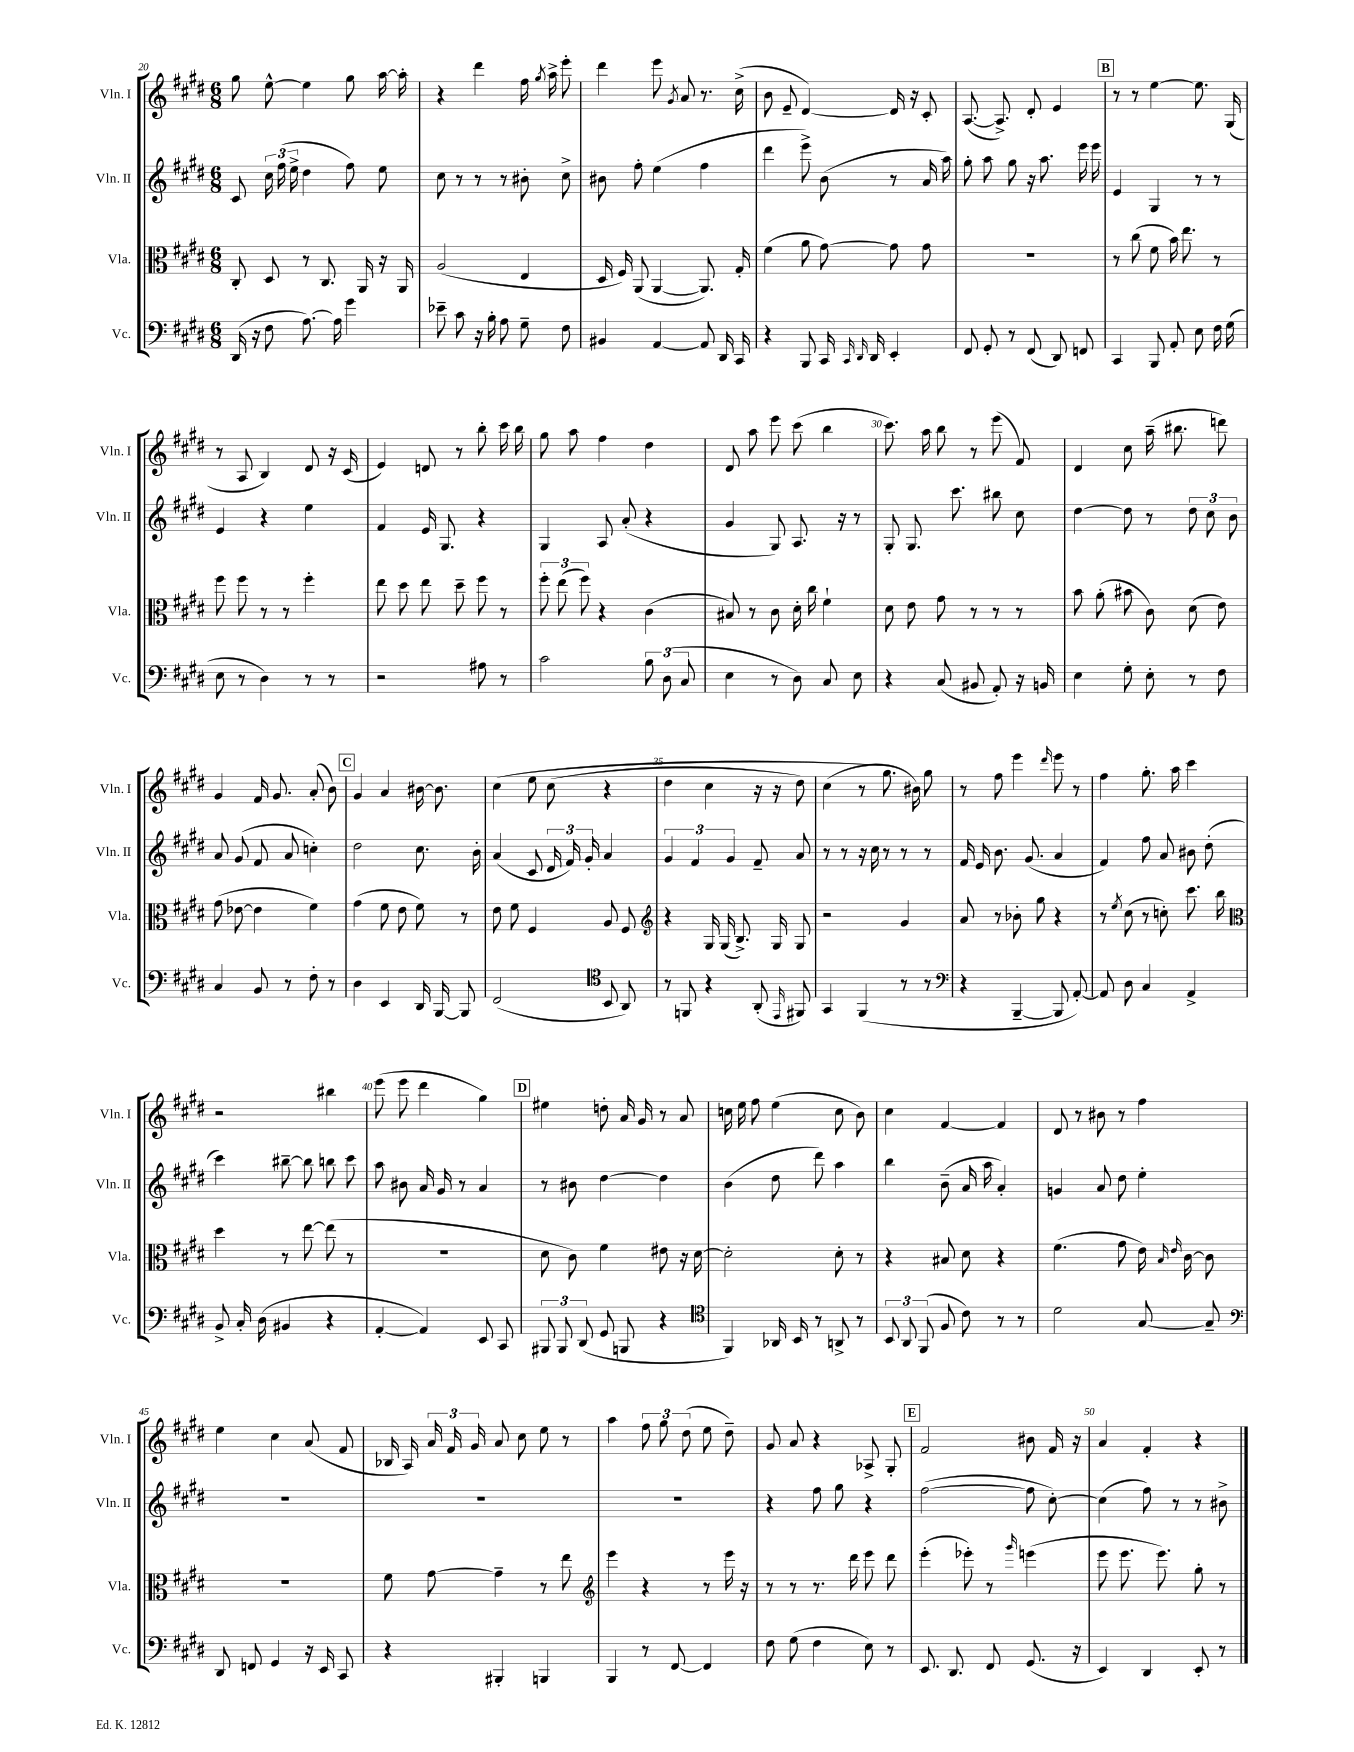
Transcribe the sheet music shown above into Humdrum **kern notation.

**kern	**kern	**kern	**kern
*staff4	*staff3	*staff2	*staff1
*clefF4	*clefC3	*clefG2	*clefG2
*k[f#c#g#d#]	*k[f#c#g#d#]	*k[f#c#g#d#]	*k[f#c#g#d#]
*M6/8	*M6/8	*M6/8	*M6/8
(16DD#/	8C#'/	8c#/	8gg#\
16r	.	.	.
8F#\	8D#/	24cc#\	[8ee^^\
.	.	(24ff#\	.
.	.	24ee^\	.
[8.A\)	8r	4dd#\	4ee\]
.	8.C#/	.	.
16A\]	.	.	.
4g#\	.	8ff#\)	8gg#\
.	16AA/	.	.
.	16r	8ee\	[16aa\
.	16AA/	.	16aa'\]
=	=	=	=
8e-~\	(2A/	8cc#\	4r
8c#\	.	8r	.
16r	.	8r	4ddd#\
16B'\	.	.	.
8A\	.	8r	.
8G#~\	4E/	8b#'\	16ff#\
.	.	.	8qgg#/
.	.	.	16aa^\
8F#\	.	8cc#^\	8eee'\
=	=	=	=
4BB#/	16D#/	8b#\	4ddd#\
.	16F#/)	.	.
.	(8AA/	8ff#'\	.
[4AA/	[4AA/	(4ee\	8eee\
.	.	.	8qg#/
.	.	.	8a/
8AA/]	8.AA/])	4ff#\	8.r
16DD#/	.	.	.
16CC#/	16G#'/	.	(16cc#^\
=	=	=	=
4r	(4f#\	4ddd#\	8b\
.	.	.	8e~/
8BBB/	8a\	8eee^\)	[4d#/)
16CC#/	[8g#\)	(8b\	.
16qqCC#/	.	.	.
16qqDD#/	.	.	.
16DD#/	.	.	.
4EE'/	8g#\]	8r	16d#/]
.	.	.	16r
.	8g#\	16a/	8c#'/
.	.	16aa\)	.
=	=	=	=
8FF#/	2.r	8gg#'\	([8.A/
8GG#'/	.	8aa\	.
.	.	.	8.A^/])
8r	.	8gg#\	.
(8FF#/	.	16r	8d#'/
.	.	8.aa\	.
8DD#/)	.	.	4e/
8FF/	.	16eee\	.
.	.	16eee\	.
=	=	=	=
4CC#/	8r	4e/	8r
.	(8cc#\	.	8r
8BBB/	8f#\	4G#/	[4ee\
8AA'/	16b\)	.	.
.	8.ee\	.	.
8E\	.	8r	8.ee\]
16F#\	8r	8r	.
(16G#\	.	.	(16G#/
=	=	=	=
8E\	8ff#\	4e/	8r
8r	8ff#\	.	8A/
4D#\)	8r	4r	4B/)
.	8r	.	.
8r	4ff#'\	4ee\	8d#/
8r	.	.	16r
.	.	.	(16c#/
=	=	=	=
2r	8ee\	4f#/	4e/)
.	8dd#\	.	.
.	8ee\	16e/	8d/
.	.	8.G#/	.
.	8dd#~\	.	8r
8A#\	8ff#\	4r	8bb'\
8r	8r	.	16ccc#\
.	.	.	16bb\
=	=	=	=
2c#\	12ff#'\	4G#/	8gg#\
.	(12ee\	.	.
.	.	.	8aa\
.	12ff#\)	.	.
.	4r	8A/	4ff#\
.	.	(8a'/	.
12B\	(4c#\	4r	4dd#\
(12D#\	.	.	.
12C#/	.	.	.
=	=	=	=
4E\	8B#/)	4g#/	8d#/
.	8r	.	8aa\
8r	8c#\	8G#/)	8eee\
8D#\)	16d#'\	8.A/	(8ccc#\
.	16cc#\	.	.
8C#/	4f#`\	.	4bb\
.	.	16r	.
8E\	.	8r	.
=	=	=	=
4r	8d#\	8G#'/	8.ccc#\)
.	8e\	8.G#/	.
.	.	.	16aa\
(8C#/	8g#\	.	8bb\
.	.	8.ccc#\	.
8BB#/	8r	.	8r
8AA'/)	8r	8bb#\	(8eee\
16r	8r	8cc#\	8f#/)
16BB/	.	.	.
=	=	=	=
4E\	8b\	[4dd#\	4d#/
.	(8a'\	.	.
8G#'\	8b#\	8dd#\]	8cc#\
8E'\	8c#\)	8r	(16aa~\
.	.	.	8.bb#\
8r	(8d#\	12dd#\	.
.	.	12cc#\	.
8F#\	8e\)	.	8ddd\)
.	.	12b\	.
=	=	=	=
4C#/	(8g#\	8a/	4g#/
.	[8e-\	(8g#/	.
8BB/	4e-\]	8f#/	16f#/
.	.	.	8.g#/
8r	.	8a/	.
8F#'\	4f#\)	4cc'\)	(8a'/
8r	.	.	8b\)
=	=	=	=
4D#\	(4g#\	2dd#\	4g#/
4EE/	8f#\	.	4a/
.	8e\	.	.
16DD#/	8f#\)	8.cc#\	[16b#\
[16BBB/	.	.	8.b#\]
8BBB/]	8r	.	.
.	.	16b'\	.
=	=	=	=
(2FF#/	8e\	(4a/	&(4cc#\
.	8f#\	.	.
.	4F#/	8c#/	8ee\
.	.	24d#/	(8cc#\
.	.	24f#/)	.
.	.	24g#'/	.
*clefC4	*	*	*
8BB/	8A/	4a/	4r
8AA/)	8F#/	.	.
=	=	=	=
*	*clefG2	*	*
8r	4r	6g#/	4dd#\
8FF/	.	.	.
.	.	6f#/	.
4r	16G#/	.	4cc#\
.	(16G#/	.	.
.	.	6g#/	.
.	8.B^/)	.	.
(8AA'/	.	8f#~/	16r
.	16G#/	.	16r
16qqEE/	.	.	.
8FF#/)	8G#/	8a/	8dd#\)
=	=	=	=
4GG#/	2r	8r	(4cc#\
.	.	8r	.
(4FF#/	.	16r	8r
.	.	16cc#\	.
.	.	8r	8.gg#\&)
8r	4g#/	8r	.
.	.	.	16b#\)
8r	.	8r	8gg#\
=	=	=	=
*clefF4	*	*	*
4r	8a/	16f#/	8r
.	.	16e/	.
.	8r	8.b\	8ff#\
[4BBB~/	8b-'\	.	4eee\
.	.	(8.g#/	.
.	8gg#\	.	.
.	.	.	16qqddd#/
8BBB/]	4r	4a/	8eee\
[8AA'/)	.	.	8r
=	=	=	=
8AA/]	8r	4f#/)	4ff#\
.	8qee/	.	.
8D#\	(8cc#\	.	.
4C#/	8r	8ff#\	8.gg#'\
.	8cc'\)	8a/	.
.	.	.	16aa\
4AA^/	8.ccc#\	8b#\	4ccc#\
.	.	(8dd#'\	.
.	16bb\	.	.
=	=	=	=
*	*clefC3	*	*
8BB^/	4dd#\	4ccc#\)	2r
16C#'/	.	.	.
(16D#\	.	.	.
4BB#/	8r	[8bb#~\	.
.	[8ee\	8bb#\]	.
4r	(8ee\]	8bb\	4bb#\
.	8r	8ccc#\	.
=	=	=	=
[4AA'/	2.r	8aa\	(8eee\
.	.	8b#\	8eee\
4AA/])	.	16a/	4ddd#\
.	.	16g#/	.
.	.	8r	.
8EE/	.	4a/	4gg#\)
8CC#/	.	.	.
=	=	=	=
12BBB#/	8d#\	8r	4ee#\
12BBB#/	.	.	.
.	8c#\)	8b#\	.
(12DD#/	.	.	.
8GG#/	4f#\	[4dd#\	8dd'\
8BBB/	.	.	16a/
.	.	.	16g#/
4r	8e#\	4dd#\]	8r
.	16r	.	8a/
.	[16d#\	.	.
=	=	=	=
*clefC4	*	*	*
4FF#/)	2d#'\]	(4b\	16cc\
.	.	.	16ee\
.	.	.	8ff#\
16AA-/	.	8dd#\	(4ee\
16BB/	.	.	.
8r	.	8ddd#\)	.
8AA^/	8d#'\	4aa\	8cc\
8r	8r	.	8b\)
=	=	=	=
12BB/	4r	4bb\	4cc#\
12AA/	.	.	.
(12FF#/	.	.	.
8F#/	8B#/	(8b~\	[4f#/
8c#\)	8d#\	16a/	.
.	.	16aa\	.
8r	4r	4a'/)	4f#/]
8r	.	.	.
=	=	=	=
2d#\	(4.f#\	4g/	8d#/
.	.	.	8r
.	.	8a/	8b#\
.	8g#\	8dd#\	8r
[8G#/	16e\)	4ee'\	4ff#\
.	16qqB/	.	.
.	16qqe/	.	.
.	[16c#\	.	.
8G#~/]	8c#\]	.	.
=	=	=	=
*clefF4	*	*	*
8DD#/	2.r	2.r	4ee\
8FF/	.	.	.
4GG#/	.	.	4cc#\
16r	.	.	(8a/
16EE/	.	.	.
8CC#/	.	.	8f#/
=	=	=	=
4r	8f#\	2.r	16B-/
.	.	.	16A/)
.	[8g#\	.	24a/
.	.	.	24f#/
.	.	.	24g#/
4BBB#'/	4g#~\]	.	8a/
.	.	.	8cc#\
4BBB/	8r	.	8ee\
.	8ee\	.	8r
=	=	=	=
*	*clefG2	*	*
4BBB/	4eee\	2.r	4aa\
8r	4r	.	12ff#\
.	.	.	12gg#\
[8FF#/	.	.	.
.	.	.	(12dd#\
4FF#/]	8r	.	8ee\
.	16eee\	.	8dd#~\)
.	16r	.	.
=	=	=	=
8F#\	8r	4r	8g#/
(8G#\	8r	.	8a/
4F#\	8.r	8ff#\	4r
.	.	8gg#\	.
.	16ddd#\	.	.
8E\)	8eee\	4r	8A-^/
8r	8ddd#\	.	8G#'/
=	=	=	=
8.EE/	(4eee'\	([2ff#\	2f#/
8.DD#/	.	.	.
.	8eee-'\)	.	.
8FF#/	8r	.	.
.	16qqggg#/	.	.
(8.GG#/	(4eee\	8ff#\]	8b#\
.	.	[8cc#'\)	16f#/
16r	.	.	16r
=	=	=	=
4EE/)	8eee\	(4cc#\]	4a/
.	8.eee\	.	.
4DD#/	.	8ff#\)	4f#'/
.	8.eee\)	.	.
.	.	8r	.
8EE'/	8gg#'\	8r	4r
8r	8r	8b#^\	.
==	==	==	==
*-	*-	*-	*-
